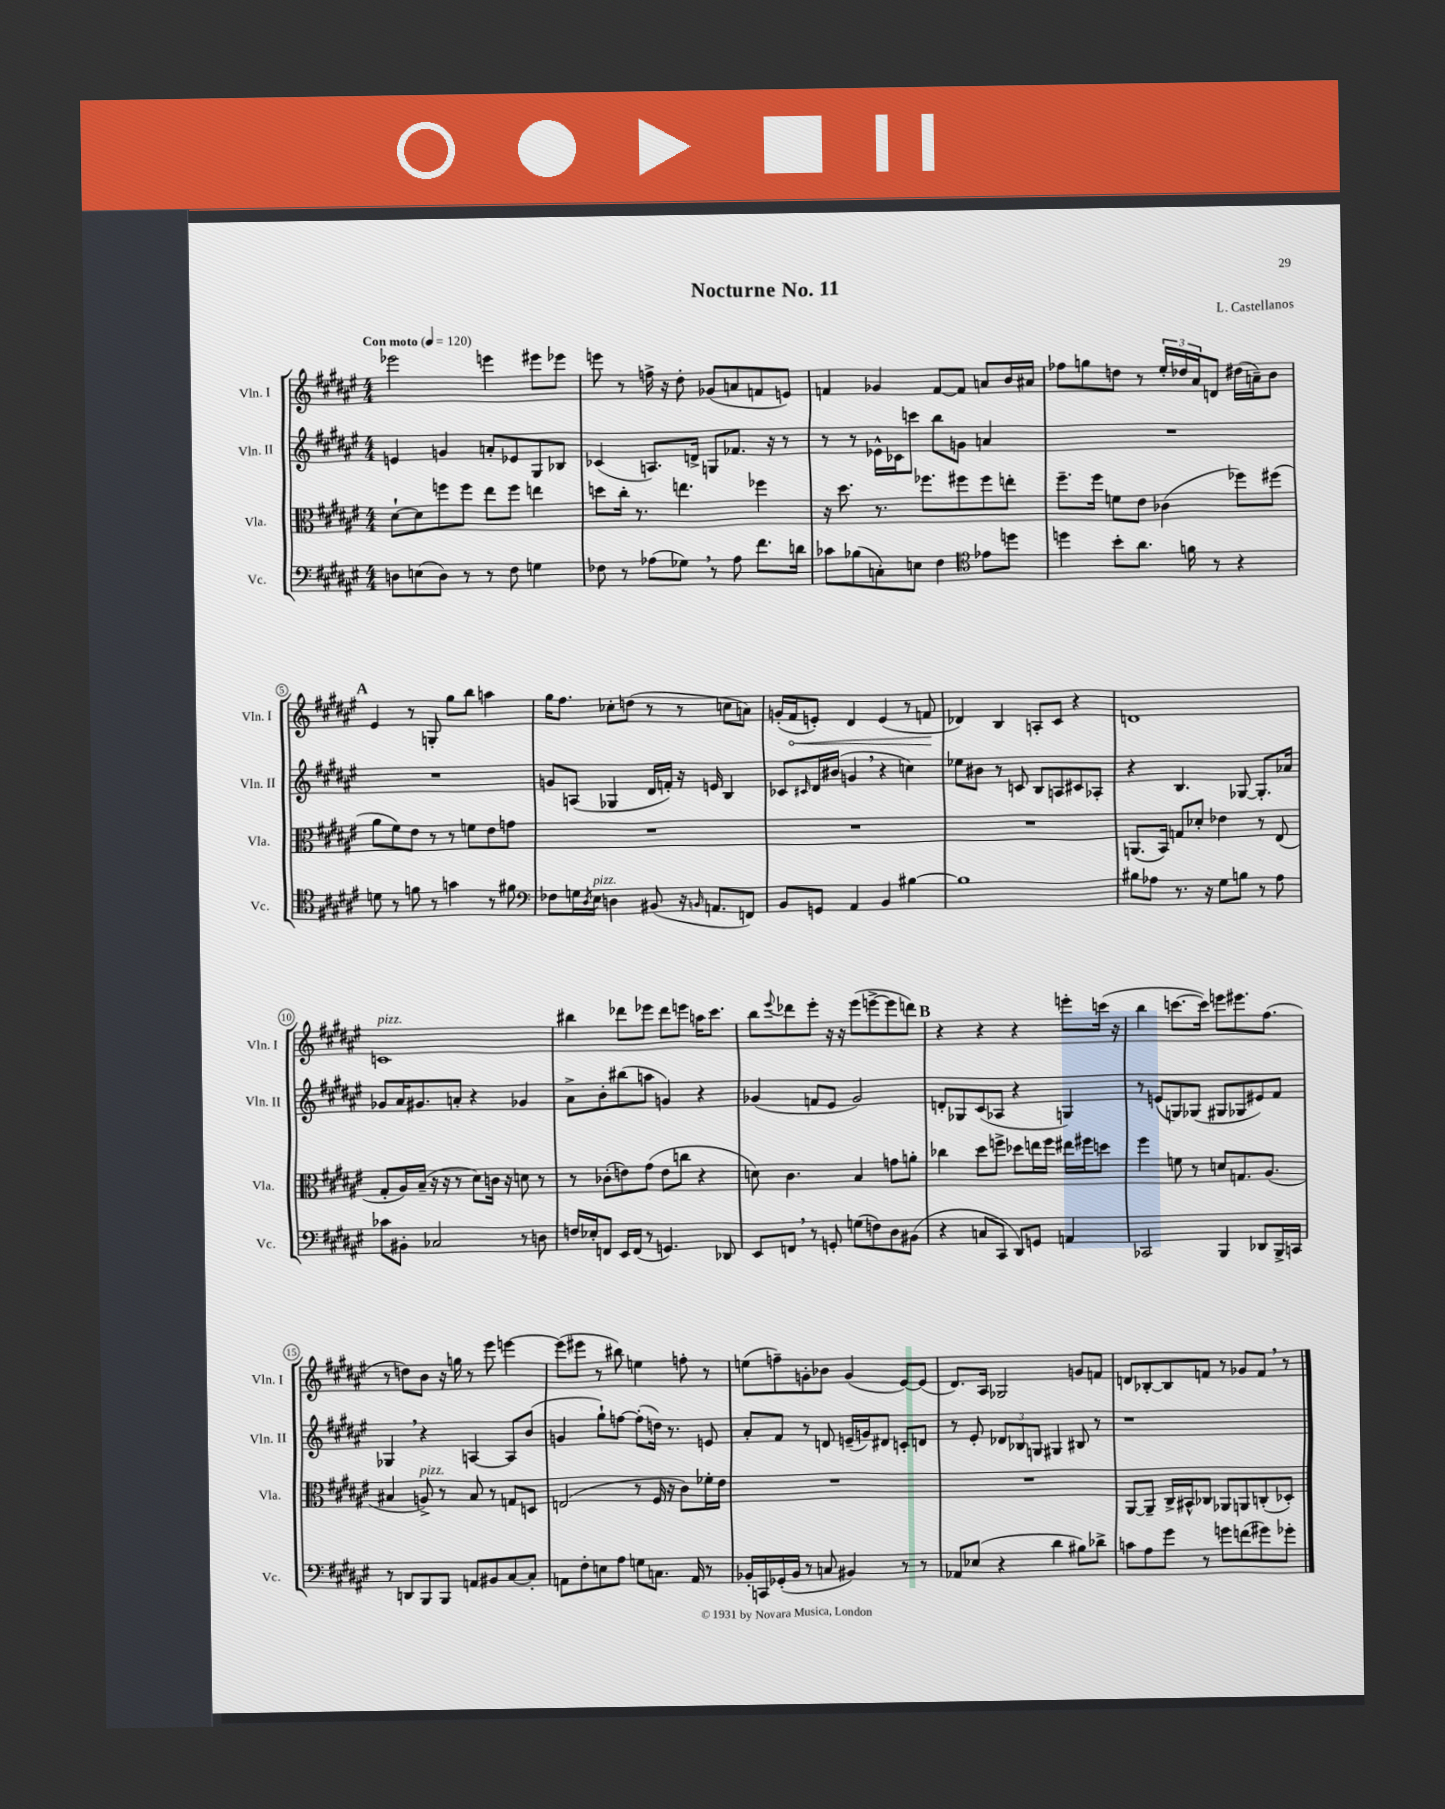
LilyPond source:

\header { title = "Nocturne No. 11" composer = "L. Castellanos" }
<<
\new StaffGroup <<
\new Staff = "s0" \with { instrumentName = "Vln. I" shortInstrumentName = "Vln. I" } {
    \clef treble \key fis \major \numericTimeSignature \time 4/4 \tempo "Con moto" 4 = 120
    ees'''2 e'''4 eis'''8 ees'''8 |
    e'''8 r8 f''16-> r16 dis''8-. ges'8( a'8 f'8 e'8) |
    f'4 ges'4 f'8~ f'8 a'8 b'16 ais'16 |
    fes''8 g''8 d''8 r8 \tuplet 3/2 { eis''16-. des''16 ais'16 } d'8 dis''16( a'16--) b'8 |
    \mark \markup { \bold "A" } eis'4 r8 g8-. gis''8 b''8 a''4 |
    gis''16 fis''8. ces''8-. d''8( r8 r8 c''8 a'8) |
    g'16-.( \once \override Hairpin.circled-tip = ##t fis'16\< e'8-.) dis'4 e'4( r8 f'8\! |
    des'4) b4 a8-. cis'8 r4 |
    d'1 |
    c'1^\markup { \italic "pizz." } |
    bis''4 des'''8 ees'''8 des'''8 e'''8 a''16 cis'''8. |
    b''8 \appoggiatura { eis'''8 } des'''8 eis'''8-. r16 r16 eis'''8( e'''8~-> e'''8 d'''8) |
    \mark \markup { \bold "B" } r4 r4 r4 e'''8-. c'''16( r16 |
    b''4 c'''8.~ c'''16) e'''8 eis'''8. fis''8.( |
    r8 d''8) b'8 r16 g''16 r8 eis'''8 e'''4~ |
    e'''8( eis'''8 r8 bis''8) e''4 f''8-. r8 |
    e''8( f''8--) g'8-. bes'8 g'4( eis'8~) eis'8( |
    dis'8.) ais16 ges2 g'8 f'8 |
    d'8 bes8~-. bes8 f'8 r8 ges'8 f'8 \breathe r8 \bar "|." |
}
\new Staff = "s1" \with { instrumentName = "Vln. II" shortInstrumentName = "Vln. II" } {
    \clef treble \key fis \major \numericTimeSignature \time 4/4
    e'4 g'4 a'8-. ees'8 gis8 bes8 |
    ces'4( a8.) d'16-> g8 fes'8. r16 r8 |
    r8 r8 ees'16-^ ces'16 c'''8 b''8 g'8 a'4 |
    R1 |
    \mark \markup { \bold "A" } R1 |
    g'8 a8( ges4 dis'16 f'16-.) r16 e'16 b4 |
    ces'8 \grace { cis'16 } dis'16 bis'16( g'4 \breathe r4 c''4) |
    ees''8 bis'8 r8 c'8 b8 a8 cis'8 aes8-. |
    r4 b4. ges8~ ges8.-. aes'16 |
    ges'8 ais'16 gis'8. a'8-. r4 ges'4 |
    ais'8-> b'8-. bis''8( a''8 g'4) r4 |
    ges'4( f'8 eis'8 ges'2) |
    \mark \markup { \bold "B" } d'8-. ges8 cis'8( aes8 r4 g4) |
    r8 e'8( g8) ges8( gis8 ges8 eis'8) fis'8 |
    ges4 \breathe r4 a4~ a8 b'8( |
    g'4 gis''8-!) f''8~ f''8-.( d''16) r8. e'8 |
    ais'8-. fis'8 r8 d'8 e'16--( g'16) dis'8 c'8-. d'8 |
    r8 eis'8-. \tuplet 3/2 { des'8 bes8 g8 } gis4 bis8 r8 |
    r1 \bar "|." |
}
\new Staff = "s2" \with { instrumentName = "Vla." shortInstrumentName = "Vla." } {
    \clef alto \key fis \major \numericTimeSignature \time 4/4
    dis'8~-! dis'8 f''8 f''8 eis''8 f''8 e''4 |
    d''8 cis''16-. r8. e''4. fes''4 |
    r16 dis''8. r8. fes''8. fis''8 fis''8 e''8-. |
    fis''8.-- fis''16 f'8 eis'8 ces'4( fes''8) fis''8( |
    \mark \markup { \bold "A" } ais'8 fis'8) eis'8 r8 r8 f'8 eis'8 g'8 |
    R1 |
    R1 |
    R1 |
    a,8.( b,16) g8 des'8-. ees'4 r8 eis8( |
    gis8-. ais16) b16--( r16 r16 r8 dis'8) c'16 r16 d'8 r8 |
    r8 ces'8-.( e'8) gis'8( e'8 c''8 r4 |
    d'8) cis'4. b4 g'8 a'8-. |
    \mark \markup { \bold "B" } ces''4 dis''8 f''8-> des''8 e''16 f''16 eis''16 fis''16 d''8 |
    fis''4 f'8 r8 d'8 g8. ais8.( |
    bis4 a8->^\markup { \italic "pizz." }) r8 bis8 r8 g8 d8 |
    e2( r8 fis16 r16 cis'8) fes'16-. eis'16 |
    R1 |
    R1 |
    ais,8~ ais,8-- cis16-> bis,16-^ ces8 aes,8 a,8 c8-.( des8-.) \bar "|." |
}
\new Staff = "s3" \with { instrumentName = "Vc." shortInstrumentName = "Vc." } {
    \clef bass \key fis \major \numericTimeSignature \time 4/4
    d8 e8( d8) r8 r8 fis8 g4 |
    fes8 r8 aes8( ges8) \breathe r8 aes8 fis'8. d'16 |
    ces'8 bes8( c8-.) e8 fis4 \clef tenor ees'8 d''8 |
    d''4 b'8-. ais'8. f'16 r8 r4 |
    \mark \markup { \bold "A" } d'8 r8 f'8 r8 g'4 r8 fis'8 |
    \clef bass fes8 g16 \acciaccatura { dis8 } eis16^\markup { \italic "pizz." } d4 bis,8( r16 \grace { b,16 } a,8. f,8) |
    b,8 g,8 ais,4 b,4 bis4~ |
    bis1 |
    bis8 aes8 r8. r16 gis8 b8 r8 aes8 |
    ces'8 bis,8-. ces2 r8 d8 |
    f16 ees16-. f,8 eis,16 f,16( r8 g,4.) des,8 |
    eis,8 f,8 \breathe r8 g,8-. g8( f8) dis8 bis,8( |
    \mark \markup { \bold "B" } r4 c8 cis,8 dis,8) g,8 a,4 |
    ces,2 b,,4 des,8 b,,16-> c,16 |
    r8 d,8 b,,8 b,,8 a,8 bis,8 cis8~ cis8-. |
    a,8 fis8-. e8 ais8 g8 c8. a,16 r8 |
    bes,16-. c,16 ges,16-.( bes,16 r8 c8 bis,4) r8 r8 |
    aes,8 ees8( r4 dis'4 bis8) des'8-> |
    c'8 ais8 gis'8 r8 g'8 f'8( gis'8) ges'8-. \bar "|." |
}
>>
>>
\layout { \context { \Score \override BarNumber.stencil = #(make-stencil-circler 0.1 0.3 ly:text-interface::print) } }
